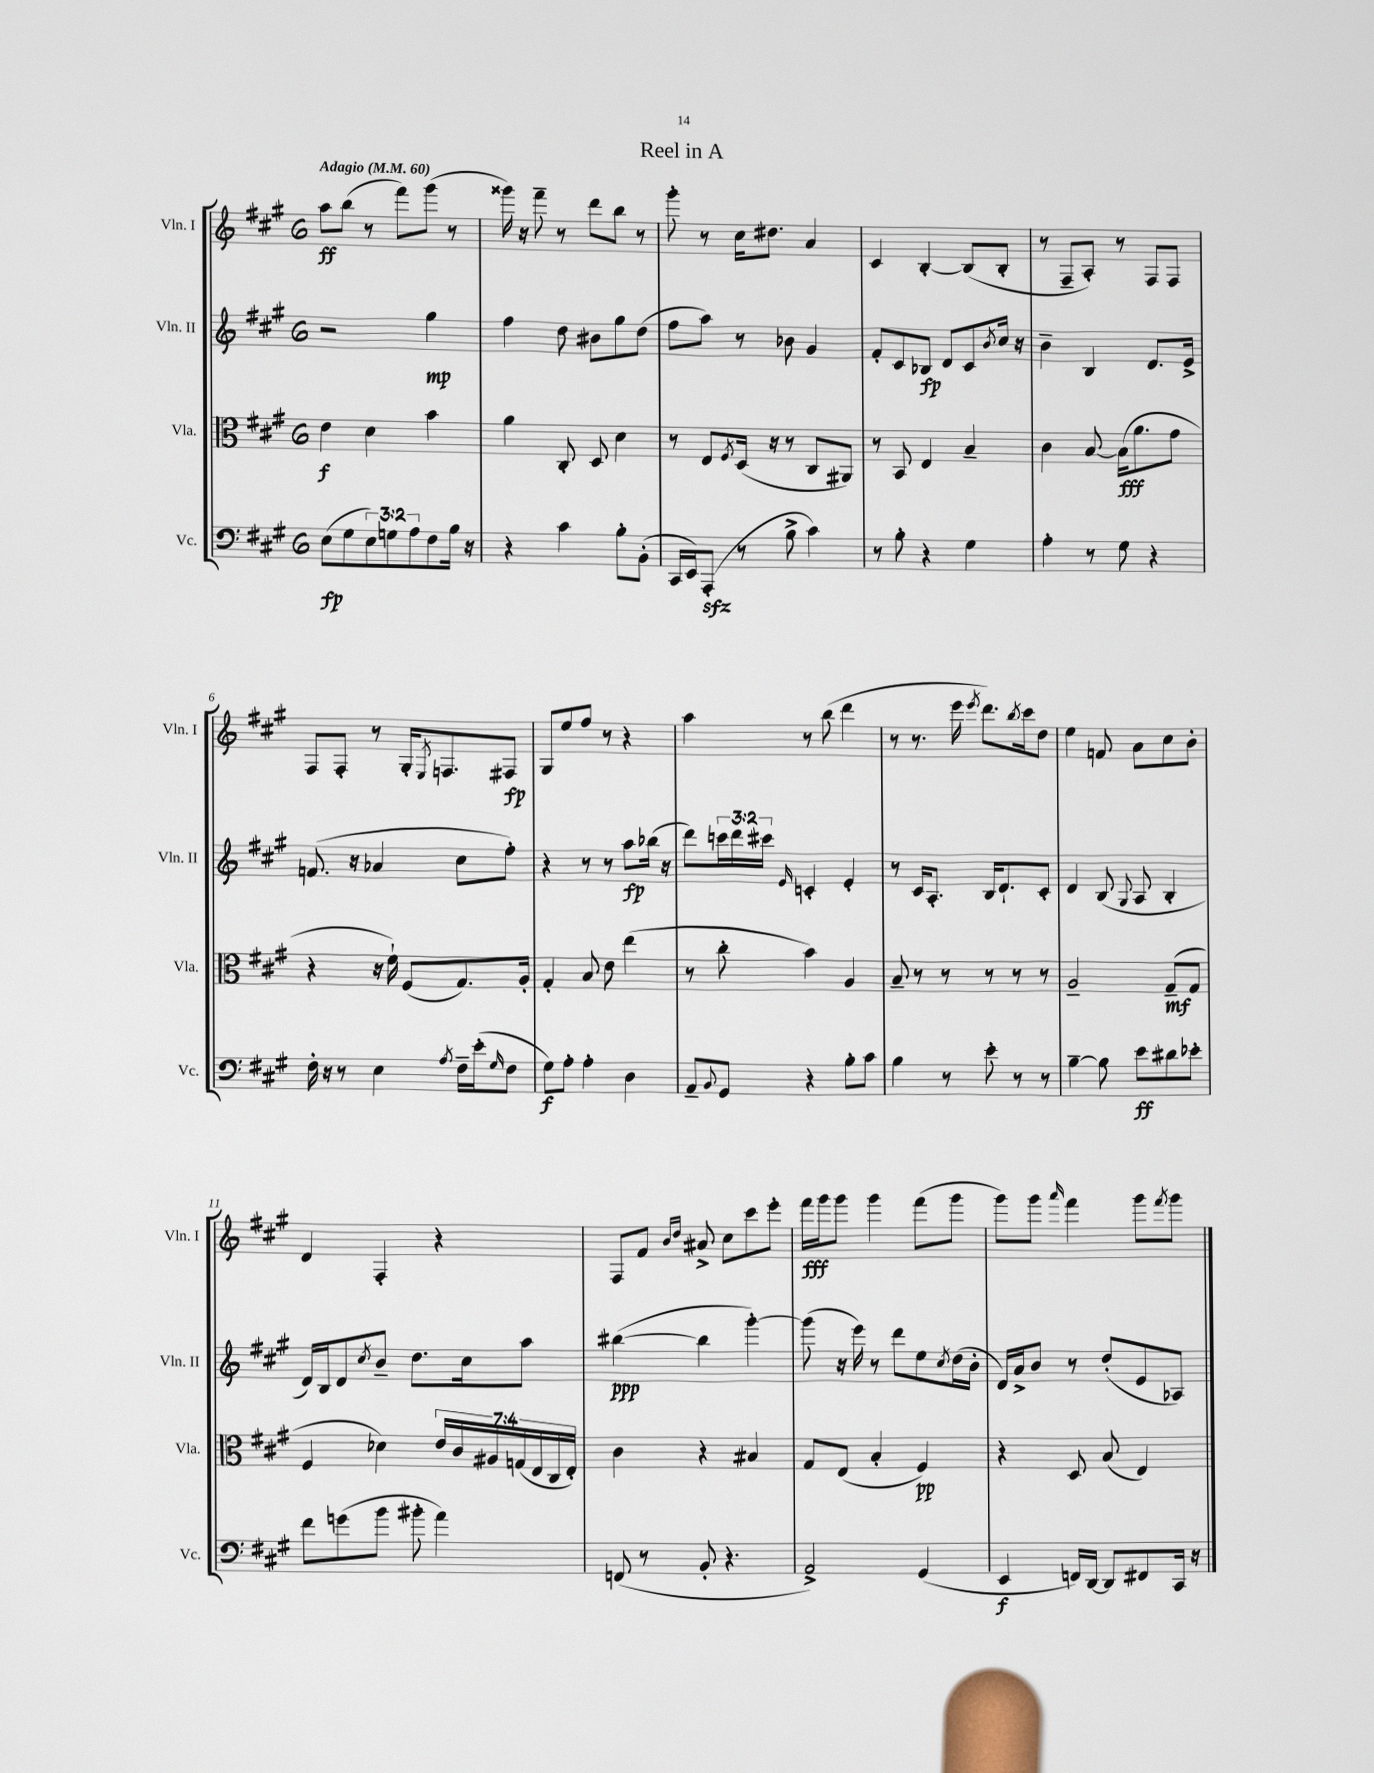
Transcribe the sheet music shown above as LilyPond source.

\header { title = "Reel in A" }
<<
\new StaffGroup <<
\new Staff = "s0" \with { instrumentName = "Vln. I" shortInstrumentName = "Vln. I" } {
    \clef treble \key a \major \once \override Staff.TimeSignature.style = #'single-digit \time 6/8 \tempo "Adagio" 4 = 60
    a''8\ff b''8( r8 fis'''8) gis'''8( r8 |
    gisis'''16) r16 fis'''8-- r8 d'''8 b''8 r8 |
    gis'''8-. r8 cis''16 dis''8. a'4 |
    cis'4 b4~-. b8( b8-. |
    r8 fis8-- a8-.) r8 fis8 fis8 |
    fis8 fis8-. r8 gis16-. \acciaccatura { e8 } f8. fis8\fp |
    gis8 e''8 fis''8 r8 r4 |
    a''4 r8 b''8( d'''4 |
    r8 r8. e'''16 \acciaccatura { e'''8 } d'''8.) \acciaccatura { b''8 } cis'''16 d''8 |
    e''4 f'8 a'8 cis''8 b'8-. |
    d'4 fis4-. r4 |
    fis8 fis'8 \grace { b'16 d''16 } ais'8-> cis''8 cis'''8 e'''8-. |
    fis'''16\fff gis'''16 gis'''8 gis'''4 fis'''8( gis'''8 |
    gis'''8) gis'''8 \grace { a'''16 } fis'''4 gis'''8 \acciaccatura { fis'''8 } gis'''8 \bar "|." |
}
\new Staff = "s1" \with { instrumentName = "Vln. II" shortInstrumentName = "Vln. II" } {
    \clef treble \key a \major \once \override Staff.TimeSignature.style = #'single-digit \time 6/8 \override Staff.TupletNumber.text = #tuplet-number::calc-fraction-text
    r2 gis''4\mp |
    fis''4 d''8 bis'8 gis''8 d''8( |
    fis''8 a''8) r8 bes'8 gis'4 |
    fis'8-. cis'8 bes8\fp d'8 cis'8 \acciaccatura { b'8 } cis''16 r16 |
    b'4-- b4 d'8. e'16-> |
    f'8.( r16 aes'4 cis''8 fis''8-.) |
    r4 r8 r8 a''8\fp bes''16( r16 |
    d'''8) \tuplet 3/2 { c'''16 d'''16 cis'''16 } \grace { e'16 } c'4-. e'4-. |
    r8 cis'16 a8.-. b16 d'8.-! cis'8-. |
    d'4 b8( \appoggiatura { gis8 } a8 b4-. |
    d'16) b16 d'8 \acciaccatura { cis''8 } b'8-- d''8. cis''16 a''8 |
    bis''4~\ppp( bis''4 gis'''4~-.) |
    gis'''8( r16 e'''16) r8 d'''8 e''8 \acciaccatura { cis''8 } d''16( b'16-. |
    d'16) a'16-> b'8 r8 d''8-.( e'8 aes8) \bar "|." |
}
\new Staff = "s2" \with { instrumentName = "Vla." shortInstrumentName = "Vla." } {
    \clef alto \key a \major \once \override Staff.TimeSignature.style = #'single-digit \time 6/8 \override Staff.TupletNumber.text = #tuplet-number::calc-fraction-text
    e'4\f d'4 b'4 |
    a'4 cis8-. d8 d'4 |
    r8 e8 \acciaccatura { fis8 } d16( r16 r8 cis8 ais,8) |
    r8 b,8 e4 b4-- |
    cis'4 b8~ b16\fff( a'8. gis'8 |
    r4 r16 fis'16-!) fis8( gis8.) a16-. |
    gis4-. b8 e'8 e''4( |
    r8 cis''8-. b'4) a4 |
    b8-- r8 r8 r8 r8 r8 |
    a2-- gis8--\mf( gis8 |
    fis4 des'4) \tuplet 7/4 { e'16 cis'16 ais16 g16( e16 cis16 e16-.) } |
    cis'4 r4 bis4 |
    gis8 e8( b4-. fis4\pp) |
    r4 d8 b8( e4) \bar "|." |
}
\new Staff = "s3" \with { instrumentName = "Vc." shortInstrumentName = "Vc." } {
    \clef bass \key a \major \once \override Staff.TimeSignature.style = #'single-digit \time 6/8 \override Staff.TupletNumber.text = #tuplet-number::calc-fraction-text
    e8\fp( gis8 \tuplet 3/2 { e8) g8 a8 } fis8 b16 r16 |
    r4 cis'4 b8-. b,8-.( |
    cis,16 e,16) a,,8-.\sfz( r8 b8-> cis'4) |
    r8 b8-. r4 gis4 |
    a4-. r8 gis8 r4 |
    fis16-. r16 r8 e4 \acciaccatura { a8 } fis16-- e'16-.( \grace { gis16 } fis8 |
    gis8\f) a8-. a4-. d4 |
    a,8-- \appoggiatura { b,8 } gis,8 r4 b8-. cis'8 |
    b4 r8 e'8-. r8 r8 |
    b4~-- b8 e'8\ff dis'8 ees'8-. |
    fis'8 g'8( b'8 bis'8-. a'4) |
    f,8( r8 b,8-. r4. |
    a,2->) gis,4( |
    e,4\f f,16) d,16~ d,8 fis,8 cis,16 r16 \bar "|." |
}
>>
>>
